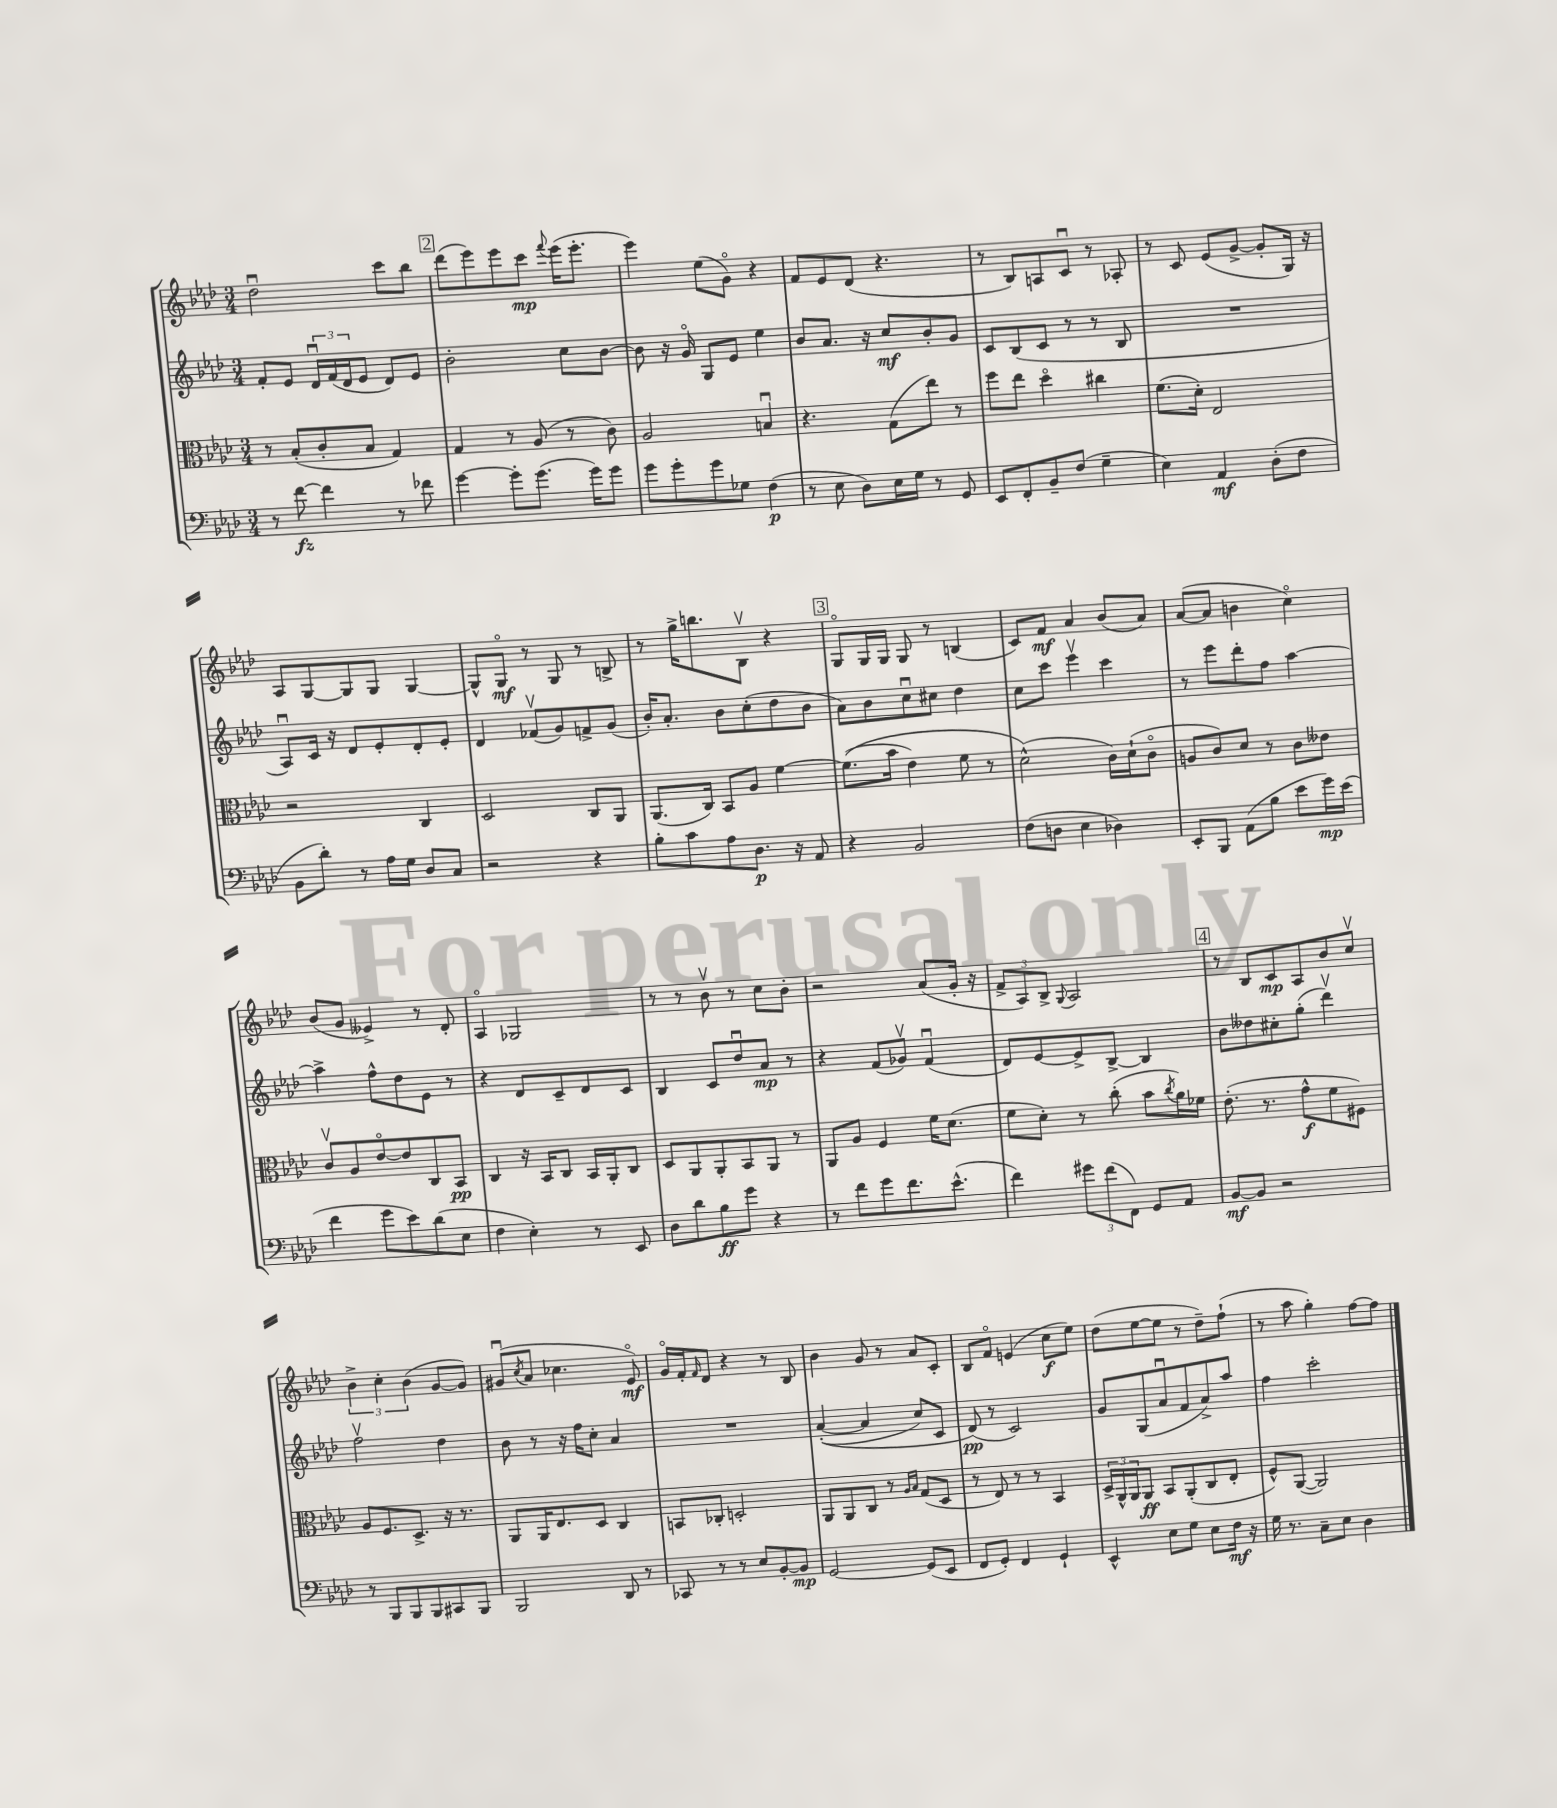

**kern	**dynam	**kern	**dynam	**kern	**dynam	**kern	**dynam
*part4	*part4	*part3	*part3	*part2	*part2	*part1	*part1
*staff4	*staff4	*staff3	*staff3	*staff2	*staff2	*staff1	*staff1
*clefF4	*	*clefC3	*	*clefG2	*	*clefG2	*
*k[b-e-a-d-]	*	*k[b-e-a-d-]	*	*k[b-e-a-d-]	*	*k[b-e-a-d-]	*
*M3/4	*	*M3/4	*	*M3/4	*	*M3/4	*
=82	=82	=82	=82	=82	=82	=82	=82
8r	.	8r	.	8f'/L	.	2dd-u\	.
[8f\	fz	(8B-'/L	.	8e-/J	.	.	.
4f\]	.	8c'/	.	24d-u/LL	.	.	.
.	.	.	.	(24f/	.	.	.
.	.	.	.	24d-/J	.	.	.
.	.	8B-/J	.	8e-/J	.	.	.
8r	.	4G/)	.	8d-/L)	.	8ccc\L	.
8f-X\	.	.	.	8e-/J	.	8bb-\J	.
!!LO:REH:place=s1:t=2
=83	=83	=83	=83	=83	=83	=83	=83
[4g\	.	4G/	.	2b-'\	.	(8ddd-\L	.
.	.	.	.	.	.	8eee-\)	.
8g'\L]	.	8r	.	.	.	8eee-\	.
(8.g\J	.	(8A-/	.	.	.	8ccc\J	mp
.	.	.	.	.	.	8qqfff/	.
.	.	8r	.	8cc\L	.	(16eee-\KL	.
16g\KL)	.	.	.	.	.	8.eee-'\J	.
8g\J	.	8c\)	.	[8b-\J	.	.	.
=84	=84	=84	=84	=84	=84	=84	=84
8g\L	.	2A-/	.	8b-\]	.	4eee-\)	.
8g'\	.	.	.	16r	.	.	.
.	.	.	.	16g/	.	.	.
8g\	.	.	.	8G/L	.	(8ee-\L	.
8G-X\J	.	.	.	8e-/J	.	8g\J)	.
(4F\	p	4Bnu/	.	4ee-\	.	4r	.
=85	=85	=85	=85	=85	=85	=85	=85
8r	.	4.r	.	8b-/L	.	8f/L	.
8E-\	.	.	.	8.a-/J	.	8e-/	.
8D-\L)	.	.	.	.	.	(8d-/J	.
.	.	.	.	16r	.	.	.
16E-\L	.	(8G\L	.	8cc/L	mf	4.r	.
16G\JJ	.	.	.	.	.	.	.
8r	.	8ee-\J)	.	8b-'/	.	.	.
8GG/	.	8r	.	8g/J	.	.	.
=86	=86	=86	=86	=86	=86	=86	=86
8EE-/L	.	8ff\L	.	8c/L	.	8r	.
8FF'/	.	8ee-\J	.	(8B-/	.	8B-/L)	.
8BB-~/	.	4dd-\	.	8c/J	.	8An/	.
(8F/J	.	.	.	8r	.	8cu/J	.
4G~\	.	4cc#X\	.	8r	.	8r	.
.	.	.	.	8B-/	.	8A-X'/	.
=87	=87	=87	=87	=87	=87	=87	=87
4E-\)	.	(8.f\L	.	2.r	.	8r	.
.	.	.	.	.	.	8c/	.
.	.	16d-'\Jk)	.	.	.	.	.
4AA-/	mf	2E-/	.	.	.	(8e-/L	.
.	.	.	.	.	.	[8g^/J	.
(8D-'\L	.	.	.	.	.	8g'/L]	.
8F\J	.	.	.	.	.	16G/Jk)	.
.	.	.	.	.	.	16r	.
!!LO:LB:g=z
=88	=88	=88	=88	=88	=88	=88	=88
8BB-\L	.	2r	.	8A-u/L)	.	8A-/L	.
8d-'\J)	.	.	.	16c/Jk	.	[8G/	.
.	.	.	.	16r	.	.	.
8r	.	.	.	8d-/L	.	8G/]	.
16A-\LL	.	.	.	8e-'/	.	8G/J	.
16G\JJ	.	.	.	.	.	.	.
8D-/L	.	4C/	.	8d-'/	.	[4G/	.
8C/J	.	.	.	8e-'/J	.	.	.
=89	=89	=89	=89	=89	=89	=89	=89
2r	.	2D-/	.	4d-/	.	8G^^/L]	.
.	.	.	.	.	.	8G/J	mf
.	.	.	.	(8f-Xv/L	.	8r	.
.	.	.	.	8g/)	.	8G/	.
4r	.	8C/L	.	8fn^/	.	8r	.
.	.	8AA-/J	.	(8g/J	.	8Bn^/	.
=90	=90	=90	=90	=90	=90	=90	=90
8B-'\L	.	(8.AA-/L	.	16b-'/KL)	.	8r	.
.	.	.	.	8.a-'/J	.	.	.
8c\	.	.	.	.	.	16gg^\KL	.
.	.	16C/Jk)	.	.	.	8.bbn\	.
8A-\	.	8BB-/L	.	8b-\L	.	.	.
8.D-\J	p	8A-/J	.	(8cc'\	.	8B-v\J	.
.	.	[4f\	.	8dd-\	.	4r	.
16r	.	.	.	.	.	.	.
8AA-/	.	.	.	8b-\J	.	.	.
!!LO:REH:place=s1:t=3
=91	=91	=91	=91	=91	=91	=91	=91
4r	.	((8.f\L]	.	8a-\L)	.	8G/L	.
.	.	.	.	8b-\	.	16G/L	.
.	.	16b-\Jk	.	.	.	16G/JJ	.
2BB-/	.	4e-\)	.	8ccu\	.	8G/	.
.	.	.	.	8cc#X\J	.	8r	.
.	.	8f\	.	4dd-\	.	(4Bn/	.
.	.	8r	.	.	.	.	.
=92	=92	=92	=92	=92	=92	=92	=92
(8F\L	.	(2d-^^\)	.	8cc\L	.	8c/L)	.
8Dn\J	.	.	.	8ccc\J	.	8f/J	mf
4E-\	.	.	.	4eee-v\	.	4a-/	.
4D-X\)	.	16c\LL)	.	4ccc\	.	(8b-/L	.
.	.	(16d-`\J	.	.	.	.	.
.	.	8c\J	.	.	.	8a-/J)	.
=93	=93	=93	=93	=93	=93	=93	=93
8EE-'/L	.	8An/L	.	8r	.	([8a-/L	.
8BBB-/J	.	8c/)	.	8eee-\L	.	8a-/J]	.
(8AA-\L	.	8d-/J	.	8ddd-'\	.	4bn\	.
8B-\J	.	8r	.	8ff\J	.	.	.
8e-\L	.	8c\L	.	[4aa-\	.	4cc\)	.
16g\L)	mp	8e--X\J	.	.	.	.	.
(16e-\JJ	.	.	.	.	.	.	.
!!LO:LB:g=z
=94	=94	=94	=94	=94	=94	=94	=94
4f\	.	8cv/L	.	4aa-^\]	.	(8b-/L	.
.	.	8A-/	.	.	.	8g/J	.
8g\L	.	[8e-/	.	8ff^^\L	.	4e--X^/)	.
8e-\)	.	8e-/]	.	8dd-\	.	.	.
(8d-\	.	8C/	.	8e-\J	.	8r	.
8E-\J	.	8BB-/J	pp	8r	.	8d-'/	.
=95	=95	=95	=95	=95	=95	=95	=95
4F\	.	4C/	.	4r	.	4A-/	.
4E-'\)	.	16r	.	8d-/L	.	2G-X/	.
.	.	16BB-/KL	.	.	.	.	.
.	.	8C/J	.	8c~/	.	.	.
8r	.	16BB-/LL	.	8d-/	.	.	.
.	.	16AA-'/J	.	.	.	.	.
8EE-/	.	8C/J	.	8c/J	.	.	.
=96	=96	=96	=96	=96	=96	=96	=96
8D-\L	.	8D-/L	.	4B-/	.	8r	.
8d-\	.	8AA-/	.	.	.	8r	.
8B-\	ff	8AA-'/	.	8c/L	.	8b-v\	.
8g\J	.	8BB-/	.	8dd-u/	.	8r	.
4r	.	8AA-/J	.	8a-/J	mp	8cc\L	.
.	.	8r	.	8r	.	8b-'\J	.
=97	=97	=97	=97	=97	=97	=97	=97
8r	.	8AA-/L	.	4r	.	2r	.
8f\L	.	8A-/J	.	.	.	.	.
8g\	.	4F/	.	(8f/L	.	.	.
8.f\	.	.	.	8g-Xv/J)	.	.	.
.	.	16f\KL	.	(4fu/	.	(8a-/L	.
(8.e-^^\J	.	(8.d-\J	.	.	.	.	.
.	.	.	.	.	.	16g'/Jk	.
.	.	.	.	.	.	16r	.
=98	=98	=98	=98	=98	=98	=98	=98
4f\)	.	8f\L	.	8d-/L)	.	12f^/L	.
.	.	.	.	.	.	12A-/)	.
.	.	8d-'\J)	.	[8e-/	.	.	.
.	.	.	.	.	.	12B-^/J	.
.	.	.	.	.	.	8qqG/	.
12g#X\L	.	8r	.	8e-^/]	.	2A-/	.
(12f\	.	.	.	.	.	.	.
.	.	(8cc'\	.	[8B-^/J	.	.	.
12FF\J)	.	.	.	.	.	.	.
8GG/L	.	8b-\L	.	4B-/]	.	.	.
.	.	8qcc/	.	.	.	.	.
8AA-/J	.	16a-\L)	.	.	.	.	.
.	.	16f-X\JJ	.	.	.	.	.
!!LO:REH:place=s1:t=4
=99	=99	=99	=99	=99	=99	=99	=99
[8BB-/L	mf	(8.e-'\	.	8b-\L	.	8r	.
8BB-/J]	.	.	.	8dd--X\	.	8B-/L	.
.	.	8.r	.	.	.	.	.
2r	.	.	.	8cc#X'\	.	8c/	mp
.	.	8g^^\L	f	(8gg'\J	.	8A-/	.
.	.	8f\	.	4ddd-v\)	.	8b-/	.
.	.	8F#X\J)	.	.	.	8ccv/J	.
!!LO:LB:g=z
=100	=100	=100	=100	=100	=100	=100	=100
8r	.	8A-/L	.	2ffv\	.	6b-^\	.
8BBB-/L	.	8.F/	.	.	.	.	.
.	.	.	.	.	.	6cc'\	.
8BBB-/	.	.	.	.	.	.	.
.	.	8.D-^/J	.	.	.	.	.
.	.	.	.	.	.	(6b-\	.
8BBB-/	.	.	.	.	.	.	.
8CC#X/	.	16r	.	4dd-\	.	[8g/L	.
.	.	8.r	.	.	.	.	.
8BBB-/J	.	.	.	.	.	8g/J])	.
=101	=101	=101	=101	=101	=101	=101	=101
2BBB-/	.	8AA-/L	.	8b-\	.	(8g#Xu/L	.
.	.	.	.	.	.	8qcc/	.
.	.	16AA-/K	.	8r	.	8a-/J	.
.	.	8.E-/	.	.	.	.	.
.	.	.	.	16r	.	4.cc-X\	.
.	.	.	.	16ff\KL	.	.	.
.	.	8D-/J	.	8cc'\J	.	.	.
8DD-/	.	4C/	.	4a-/	.	.	.
8r	.	.	.	.	.	8e-/)	mf
=102	=102	=102	=102	=102	=102	=102	=102
8CC-X/	.	8BBn/L	.	2.r	.	16g/LL	.
.	.	.	.	.	.	16f'/J	.
.	.	.	.	.	.	16qqf/	.
8r	.	8C-X'/J	.	.	.	8d-/J	.
8r	.	2Dn'/	.	.	.	4r	.
8E-/L	.	.	.	.	.	.	.
[8BB-'/	.	.	.	.	.	8r	.
8BB-/J]	mp	.	.	.	.	8B-/	.
=103	=103	=103	=103	=103	=103	=103	=103
[2GG/	.	8AA-/L	.	(([4a-'/	.	4b-\	.
.	.	8AA-/	.	.	.	.	.
.	.	8C/J	.	4a-/]	.	8g/	.
.	.	8r	.	.	.	8r	.
.	.	16qqA-/LL	.	.	.	.	.
.	.	16qqB-/JJ	.	.	.	.	.
(8GG/L]	.	(8G/L	.	8cc/L)	.	8a-/L	.
8EE-/J	.	8D-/J	.	8c/J	.	8c'/J	.
=104	=104	=104	=104	=104	=104	=104	=104
8FF/L	.	8r	.	(8d-/)	pp	8B-/L	.
8GG'/J)	.	8E-/)	.	8r	.	8f/J	.
4FF/	.	8r	.	2c/)	.	(4en/	.
.	.	8r	.	.	.	.	.
4GG`/	.	4BB-/	.	.	.	8cc\L	f
.	.	.	.	.	.	8ee-\J)	.
=105	=105	=105	=105	=105	=105	=105	=105
4EE-^^/	.	24D-^/LL	.	8g/L	.	(8dd-\L	.
.	.	24AA-^^/	.	.	.	.	.
.	.	24AA-/J	.	.	.	.	.
.	.	8AA-/J	ff	(8G/	.	[8ee-\	.
8E-\L	.	8BB-/L	.	8a-u/	.	8ee-\J]	.
8G\J	.	(8AA-'/	.	8f/	.	8r	.
8E-\L	.	8C/	.	8a-^/)	.	8dd-~\L)	.
16F\Jk	mf	8E-'/J	.	8aa-/J	.	(8ff`\J	.
16r	.	.	.	.	.	.	.
=106	=106	=106	=106	=106	=106	=106	=106
16G\	.	8F^^/L)	.	4ff\	.	8r	.
8.r	.	.	.	.	.	.	.
.	.	([8AA-/J	.	.	.	8aa-\	.
8C~\L	.	2AA-/])	.	2ccc'\	.	4gg'\)	.
8E-\J	.	.	.	.	.	.	.
4D-\	.	.	.	.	.	[8ff\L	.
.	.	.	.	.	.	8ff\J]	.
==	==	==	==	==	==	==	==
*-	*-	*-	*-	*-	*-	*-	*-
